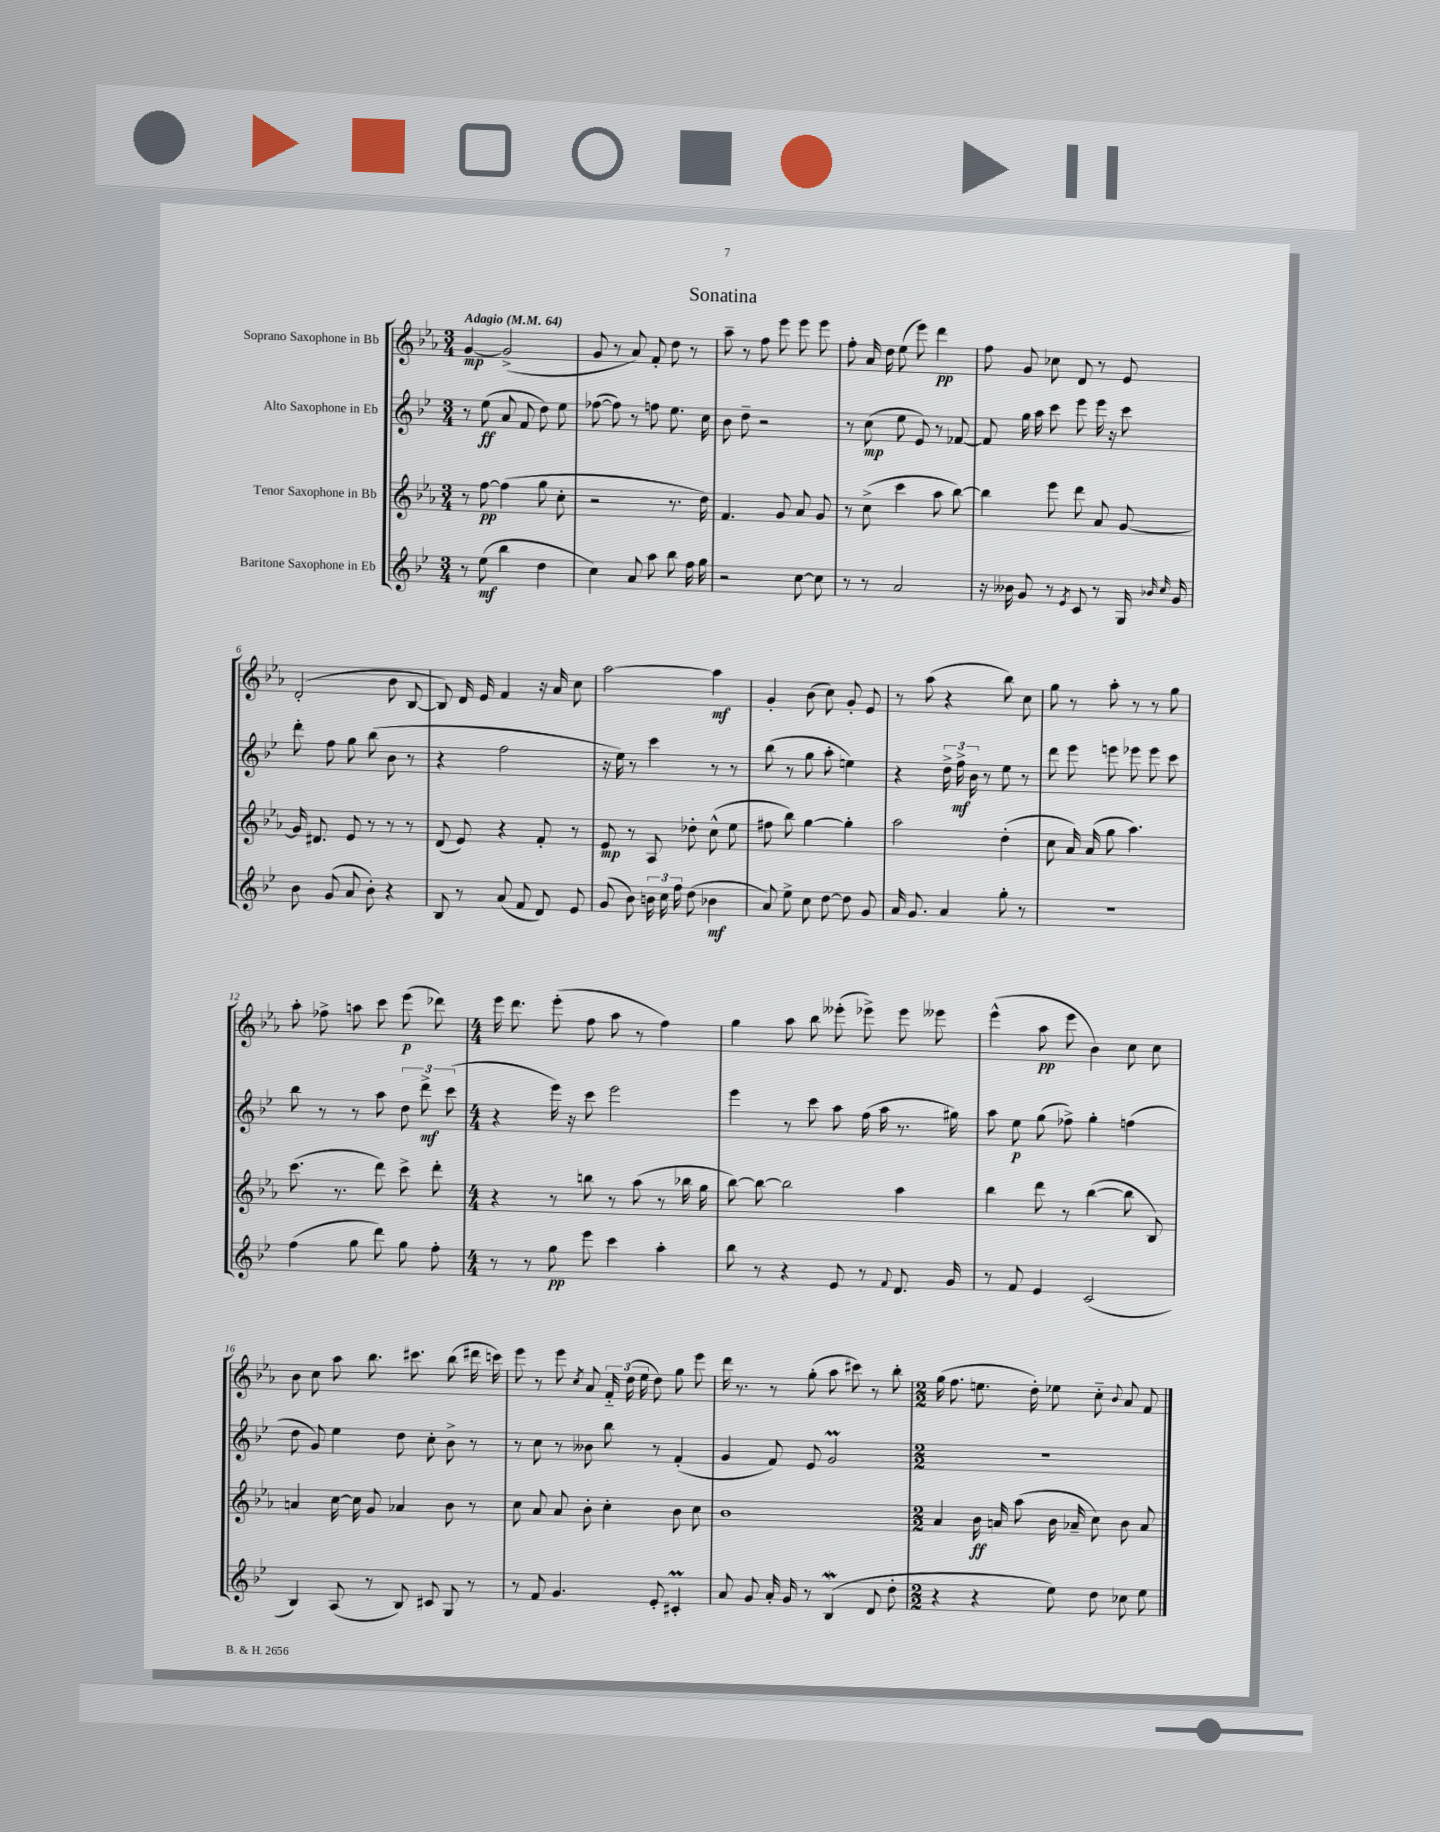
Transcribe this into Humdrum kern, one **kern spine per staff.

**kern	**dynam	**kern	**dynam	**kern	**dynam	**kern	**dynam
*part4	*part4	*part3	*part3	*part2	*part2	*part1	*part1
*staff4	*staff4	*staff3	*staff3	*staff2	*staff2	*staff1	*staff1
*I"Baritone Saxophone in Eb	*	*I"Tenor Saxophone in Bb	*	*I"Alto Saxophone in Eb	*	*I"Soprano Saxophone in Bb	*
*clefG2	*	*clefG2	*	*clefG2	*	*clefG2	*
*k[b-e-]	*	*k[b-e-a-]	*	*k[b-e-]	*	*k[b-e-a-]	*
*M3/4	*	*M3/4	*	*M3/4	*	*M3/4	*
*MM64	*	*MM64	*	*MM64	*	*MM64	*
=1	=1	=1	=1	=1	=1	=1	=1
!	!	!	!	!	!	!LO:TX:a:B:t=Adagio	!
8r	.	8r	.	8r	.	[4g/	mp
(8ee-\	mf	[8ff\	pp	(8ee-\	ff	.	.
4bb-\	.	(4ff\]	.	8a/	.	(2g^/]	.
.	.	.	.	8f/	.	.	.
4dd\	.	8gg\	.	8dd\)	.	.	.
.	.	8cc'\	.	8ee-\	.	.	.
=2	=2	=2	=2	=2	=2	=2	=2
4cc\)	.	2r	.	([8ff-X\	.	8g/	.
.	.	.	.	8ff-\])	.	8r	.
8a/	.	.	.	8r	.	8a-/)	.
8aa\	.	.	.	8ffn\	.	8f'/	.
8bb-\	.	8.r	.	8.ee-\	.	8dd\	.
16ff\	.	.	.	.	.	8r	.
16gg\	.	16dd\)	.	16cc\	.	.	.
=3	=3	=3	=3	=3	=3	=3	=3
2r	.	4.f/	.	8b-\	.	8aa-~\	.
.	.	.	.	8dd~\	.	8r	.
.	.	.	.	2r	.	8ff\	.
.	.	8g/	.	.	.	8eee-\	.
[8cc\	.	8a-/	.	.	.	8eee-\	.
8cc\]	.	8g/	.	.	.	8eee-\	.
=4	=4	=4	=4	=4	=4	=4	=4
8r	.	8r	.	8r	.	8ff'\	.
8r	.	(8cc^\	.	(8cc\	mp	16a-/	.
.	.	.	.	.	.	16dd\	.
2a/	.	4ccc\	.	8ee-\	.	(8ee-\	.
.	.	.	.	8e-/)	.	8eee-\)	.
.	.	8aa-\	.	8r	.	4ddd\	pp
.	.	[8bb-\)	.	[8f-X/	.	.	.
=5	=5	=5	=5	=5	=5	=5	=5
16r	.	4bb-\]	.	8f-/]	.	8ff\	.
16b--X\	.	.	.	.	.	.	.
8g/	.	.	.	16gg\	.	8g/	.
.	.	.	.	16aa\	.	.	.
8r	.	8eee-\	.	8ccc\	.	8cc-X\	.
8qe-/	.	.	.	.	.	.	.
8c/	.	8ddd\	.	8eee-\	.	8d/	.
8r	.	8a-/	.	16eee-\	.	8r	.
.	.	.	.	16r	.	.	.
16G/	.	[8g/	.	8ccc\	.	8e-/	.
16qqb-X/	.	.	.	.	.	.	.
16qqcc/	.	.	.	.	.	.	.
16g/	.	.	.	.	.	.	.
!!LO:LB:g=z
=6	=6	=6	=6	=6	=6	=6	=6
8b-\	.	16g/]	.	8ddd'\	.	(2d'/	.
.	.	8.d#X/	.	.	.	.	.
(8g/	.	.	.	8ff\	.	.	.
8a/	.	8e-/	.	8gg\	.	.	.
8b-'\)	.	8r	.	(8bb-\	.	.	.
4r	.	8r	.	8b-\	.	8b-\	.
.	.	8r	.	8r	.	[8B-/	.
=7	=7	=7	=7	=7	=7	=7	=7
8B-/	.	(8d/	.	4r	.	8B-/])	.
8r	.	8e-/)	.	.	.	16d/	.
.	.	.	.	.	.	16e-/	.
(8a/	.	4r	.	2ff\	.	4f/	.
8f/	.	.	.	.	.	.	.
8d/)	.	8f'/	.	.	.	16r	.
.	.	.	.	.	.	16a-/	.
8e-/	.	8r	.	.	.	8cc\	.
=8	=8	=8	=8	=8	=8	=8	=8
(8g/	.	8e-/	mp	16r	.	[2aa-\	.
.	.	.	.	16ee-\)	.	.	.
8b-\)	.	8r	.	8r	.	.	.
24bn\	.	8A-/	.	4ccc\	.	.	.
24cc\	.	.	.	.	.	.	.
24ff\	.	.	.	.	.	.	.
(8dd\	.	8dd-X'\	.	.	.	.	.
4b-X\	mf	(8cc^^\	.	8r	.	4aa-\]	mf
.	.	8ee-\	.	8r	.	.	.
=9	=9	=9	=9	=9	=9	=9	=9
8a/)	.	8ff#X\	.	(8bb-\	.	4g'/	.
8ee-^\	.	8bb-\)	.	8r	.	.	.
8cc\	.	[4gg\	.	8gg\	.	(8b-\	.
[8dd\	.	.	.	8aa'\	.	8cc\)	.
8dd\]	.	4gg'\]	.	4een\)	.	8g'/	.
8g/	.	.	.	.	.	8e-/	.
=10	=10	=10	=10	=10	=10	=10	=10
16a/	.	2aa-\	.	4r	.	8r	.
8.g/	.	.	.	.	.	.	.
.	.	.	.	.	.	(8aa-\	.
4a/	.	.	.	24dd^\	.	4r	.
.	.	.	.	24ff^\	mf	.	.
.	.	.	.	24b-\	.	.	.
.	.	.	.	8r	.	.	.
8gg'\	.	(4dd'\	.	8ee-\	.	8bb-\)	.
8r	.	.	.	8r	.	8cc\	.
=11	=11	=11	=11	=11	=11	=11	=11
2.r	.	8cc\	.	8ddd\	.	8gg\	.
.	.	16a-/)	.	8eee-\	.	8r	.
.	.	(16a-/	.	.	.	.	.
.	.	8gg\	.	8eeen\	.	8aa-'\	.
.	.	4.aa-\)	.	8eee-X\	.	8r	.
.	.	.	.	8eee-\	.	8r	.
.	.	.	.	8ccc\	.	8gg\	.
!!LO:LB:g=z
=12	=12	=12	=12	=12	=12	=12	=12
(4ff\	.	(8.ccc\	.	8bb-\	.	8aa-'\	.
.	.	.	.	8r	.	8ff-X^\	.
.	.	8.r	.	.	.	.	.
8gg\	.	.	.	8r	.	8aan\	.
8ddd\)	.	8ddd\)	.	8aa\	.	8ccc\	.
8gg\	.	8ccc^\	.	12dd\	.	(8eee-\	p
.	.	.	.	12ddd^\	mf	.	.
8ff'\	.	8ddd'\	.	.	.	8ddd-X\)	.
.	.	.	.	(12ccc\	.	.	.
=13	=13	=13	=13	=13	=13	=13	=13
*M4/4	*	*M4/4	*	*M4/4	*	*M4/4	*
8r	.	4r	.	4r	.	16eee-\	.
.	.	.	.	.	.	8.ddd\	.
8r	.	.	.	.	.	.	.
8gg\	pp	8r	.	16eee-\)	.	(8eee-'\	.
.	.	.	.	16r	.	.	.
8eee-\	.	8bbn\	.	8ccc\	.	8ff\	.
4ccc\	.	8r	.	2eee-\	.	8aa-\	.
.	.	(8aa-\	.	.	.	8r	.
4aa'\	.	8r	.	.	.	4ff\)	.
.	.	16bb-X\	.	.	.	.	.
.	.	16gg\	.	.	.	.	.
=14	=14	=14	=14	=14	=14	=14	=14
8bb-\	.	[8bb-\)	.	4eee-\	.	4gg\	.
8r	.	8bb-\_	.	.	.	.	.
4r	.	2bb-\]	.	8r	.	8aa-\	.
.	.	.	.	8ccc\	.	8bb-\	.
8e-/	.	.	.	8aa\	.	(8eee--X'\	.
8r	.	.	.	(16ff\	.	8eee-X^\)	.
.	.	.	.	16aa\	.	.	.
8qqf/	.	.	.	.	.	.	.
8.d/	.	4aa-\	.	8.r	.	8eee-\	.
.	.	.	.	.	.	8eee--X\	.
16g/	.	.	.	16gg#X\)	.	.	.
=15	=15	=15	=15	=15	=15	=15	=15
8r	.	4bb-\	.	8aa\	.	(4eee-^^\	.
8f/	.	.	.	8ee-\	p	.	.
4e-/	.	8ddd\	.	(8gg\	.	8aa-\	pp
.	.	8r	.	8ff-X^\)	.	8eee-\	.
(2c/	.	([4bb-\	.	4gg'\	.	4b-\)	.
.	.	8bb-\]	.	(4ffn\	.	8cc\	.
.	.	8B-/)	.	.	.	8cc\	.
!!LO:LB:g=z
=16	=16	=16	=16	=16	=16	=16	=16
4B-/)	.	4an/	.	8dd\	.	8b-\	.
.	.	.	.	8g/)	.	8cc\	.
(8A/	.	[16cc\	.	4ee-\	.	8aa-\	.
.	.	16cc\]	.	.	.	.	.
8r	.	8g/	.	.	.	8.bb-\	.
8B-/)	.	4a-X/	.	8dd\	.	.	.
.	.	.	.	.	.	8.ccc#X\	.
8c#X/	.	.	.	8cc'\	.	.	.
8G/	.	8b-\	.	8b-^\	.	(8bb-\	.
8r	.	8r	.	8r	.	16ddd#X\	.
.	.	.	.	.	.	16cccn\)	.
=17	=17	=17	=17	=17	=17	=17	=17
8r	.	8cc\	.	8r	.	8eee-\	.
8f/	.	8a-/	.	8cc\	.	8r	.
4.g/	.	8a-/	.	8r	.	8eee-\	.
.	.	.	.	.	.	8qcc/	.
.	.	8b-'\	.	8b--X\	.	8a-/	.
.	.	4cc'\	.	8bb-\	.	24f/	.
.	.	.	.	.	.	(24dd\	.
.	.	.	.	.	.	24ee-\	.
8e-'/	.	.	.	8r	.	8dd\)	.
4c#Xm'/	.	8b-\	.	(4f'/	.	8gg\	.
.	.	8cc\	.	.	.	8eee-\	.
=18	=18	=18	=18	=18	=18	=18	=18
8a/	.	1b-	.	4g/	.	16ddd\	.
.	.	.	.	.	.	8.r	.
8g/	.	.	.	.	.	.	.
16a'/	.	.	.	8f/)	.	8r	.
16g/	.	.	.	.	.	.	.
8r	.	.	.	8e-/	.	(8gg'\	.
(4B-w/	.	.	.	2gM/	.	8aa-\	.
.	.	.	.	.	.	8ccc#X\)	.
8d/	.	.	.	.	.	8r	.
8dd'\	.	.	.	.	.	8bb-'\	.
=19	=19	=19	=19	=19	=19	=19	=19
*M2/2	*	*M2/2	*	*M2/2	*	*M2/2	*
4r	.	4a-/	.	1r	.	(16gg\	.
.	.	.	.	.	.	8.ff\	.
4r	.	16b-\	ff	.	.	8.een\	.
.	.	16an/	.	.	.	.	.
.	.	(8aa-\	.	.	.	.	.
.	.	.	.	.	.	16dd'\)	.
8ee-\)	.	16b-\	.	.	.	8ee-X\	.
.	.	16a-X~/	.	.	.	.	.
8dd\	.	8cc\)	.	.	.	8cc\	.
.	.	.	.	.	.	8qqb-/	.
8cc-X\	.	8b-\	.	.	.	8a-/	.
8ee-\	.	8a-/	.	.	.	8f/	.
==	==	==	==	==	==	==	==
*-	*-	*-	*-	*-	*-	*-	*-
